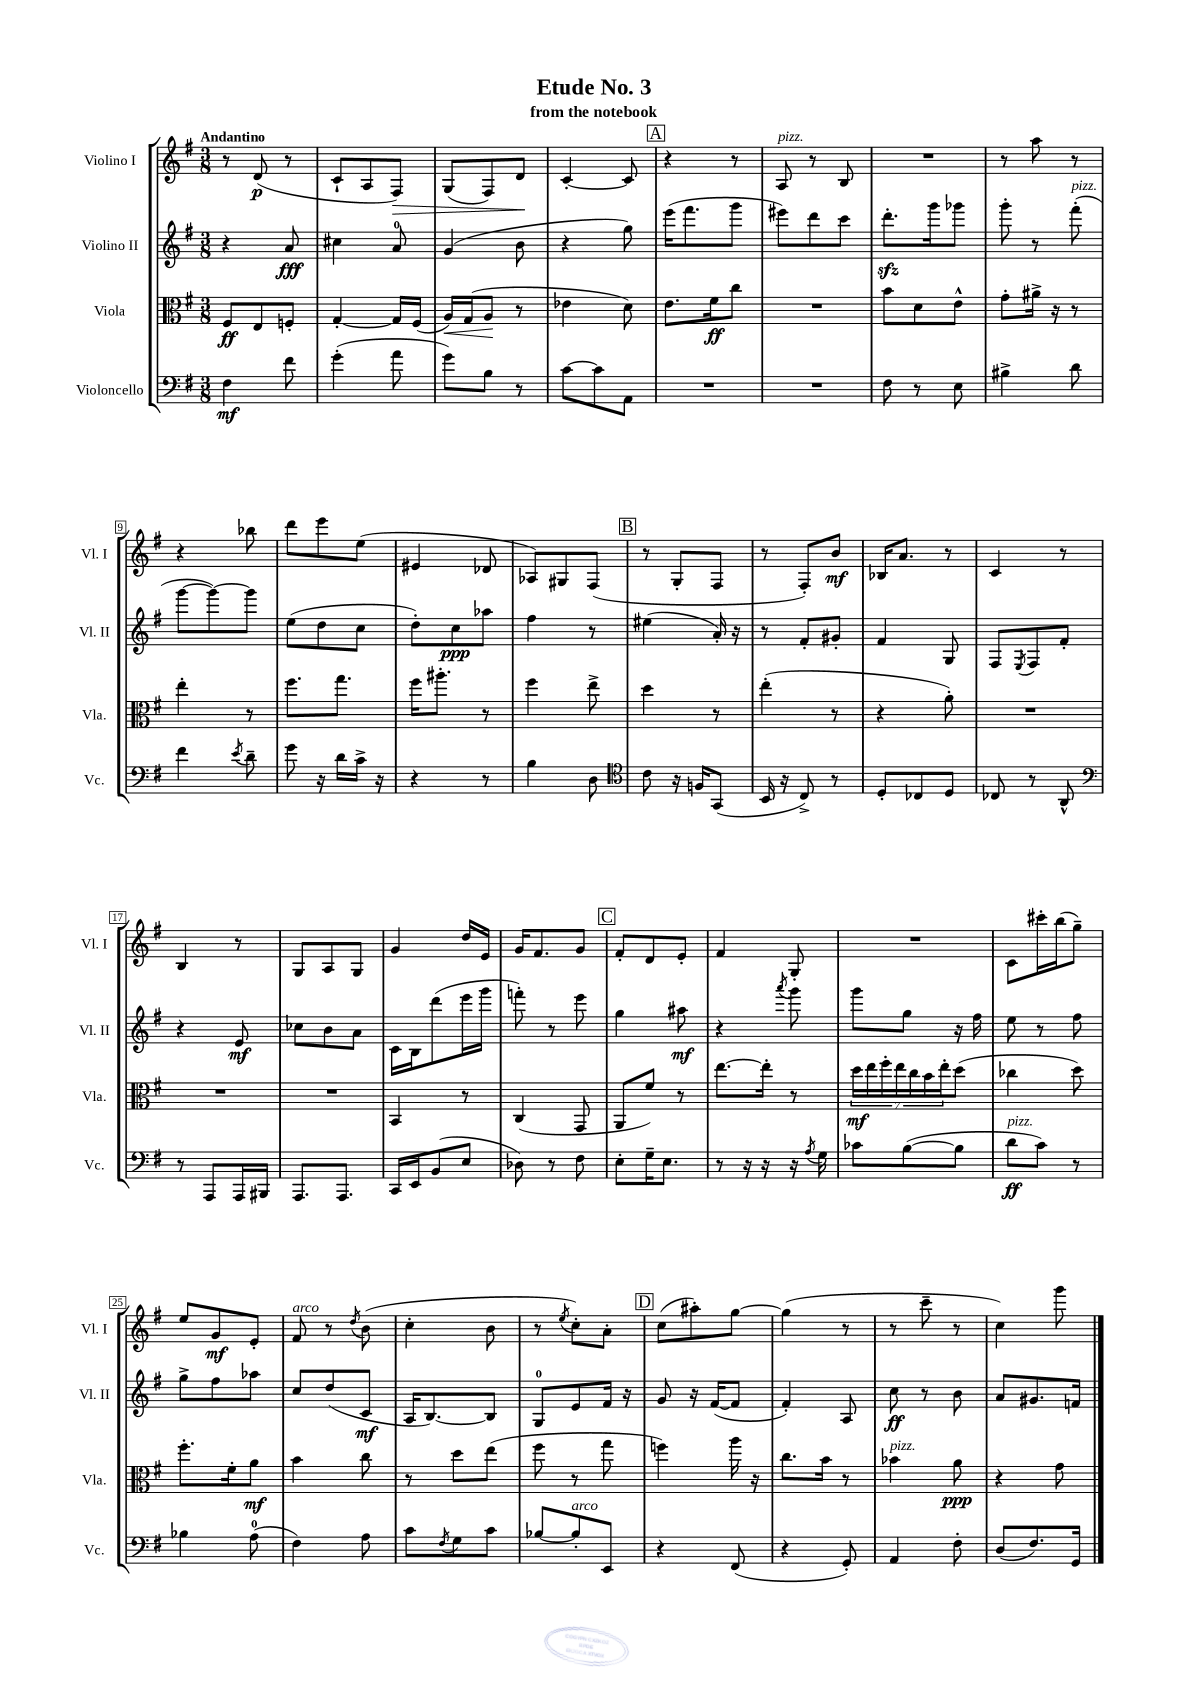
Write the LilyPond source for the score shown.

\header { title = "Etude No. 3" subtitle = "from the notebook" }
<<
\new StaffGroup <<
\new Staff = "s0" \with { instrumentName = "Violino I" shortInstrumentName = "Vl. I" } {
    \clef treble \key g \major \numericTimeSignature \time 3/8 \tempo "Andantino"
    r8 d'8\p( r8 |
    c'8-! a8 fis8\>) |
    g8( fis8) d'8\! |
    c'4~-. c'8 |
    \mark \markup { \box "A" } r4 r8 |
    a8^\markup { \italic "pizz." } r8 b8 |
    R4. |
    r8 a''8 r8 |
    r4 bes''8 |
    d'''8 e'''8 e''8( |
    eis'4 des'8 |
    aes8) gis8 fis8( |
    \mark \markup { \box "B" } r8 g8-. fis8 |
    r8 fis8-.) b'8\mf |
    bes16 a'8. r8 |
    c'4 r8 |
    b4 r8 |
    g8 a8 g8 |
    g'4 d''16 e'16 |
    g'16 fis'8. g'8 |
    \mark \markup { \box "C" } fis'8-. d'8 e'8-. |
    fis'4 g8-. |
    R4. |
    c'8 cis'''16-. b''16( g''8--) |
    e''8 g'8\mf e'8-. |
    fis'8^\markup { \italic "arco" } r8 \acciaccatura { d''8 } b'8( |
    c''4-. b'8 |
    r8 \acciaccatura { e''8 } c''8-.) a'8-. |
    \mark \markup { \box "D" } c''8( ais''8-.) g''8~ |
    g''4( r8 |
    r8 c'''8-- r8 |
    c''4) g'''8 \bar "|." |
}
\new Staff = "s1" \with { instrumentName = "Violino II" shortInstrumentName = "Vl. II" } {
    \clef treble \key g \major \numericTimeSignature \time 3/8
    r4 a'8\fff |
    cis''4 a'8-0 |
    g'4( b'8 |
    r4 g''8) |
    \mark \markup { \box "A" } e'''16( fis'''8. g'''8 |
    eis'''8) d'''8 c'''8 |
    d'''8.-.\sfz g'''16 ges'''8 |
    g'''8-. r8 fis'''8-.^\markup { \italic "pizz." }( |
    g'''8~ g'''8~) g'''8 |
    e''8( d''8 c''8 |
    d''8-.) c''8\ppp aes''8 |
    fis''4 r8 |
    \mark \markup { \box "B" } eis''4( a'16-.) r16 |
    r8 fis'8-. gis'8-. |
    fis'4 g8 |
    fis8 \acciaccatura { e8 } fis8 fis'8-. |
    r4 e'8\mf |
    ces''8 b'8 a'8 |
    c'16 b16 d'''8( e'''16 g'''16 |
    f'''8-.) r8 e'''8 |
    \mark \markup { \box "C" } g''4 ais''8\mf |
    r4 \acciaccatura { a'''8 } g'''8 |
    g'''8 g''8 r16 fis''16 |
    e''8 r8 fis''8 |
    g''8-> fis''8 aes''8 |
    c''8 d''8( c'8\mf |
    a16 b8.~) b8 |
    g8-0 e'8 fis'16 r16 |
    \mark \markup { \box "D" } g'8 r16 fis'16~( fis'8 |
    fis'4-.) a8 |
    c''8\ff r8 b'8 |
    a'8 gis'8. f'16 \bar "|." |
}
\new Staff = "s2" \with { instrumentName = "Viola" shortInstrumentName = "Vla." } {
    \clef alto \key g \major \numericTimeSignature \time 3/8
    fis8\ff e8 f8-. |
    g4~-. g16 fis16( |
    a16\<) g16( a8\! r8 |
    ees'4 d'8) |
    \mark \markup { \box "A" } e'8. fis'16\ff c''8 |
    R4. |
    b'8 d'8 e'8-^ |
    g'8-. ais'16-> r16 r8 |
    e''4-. r8 |
    fis''8. g''8. |
    fis''16 ais''8.-. r8 |
    fis''4 e''8-> |
    \mark \markup { \box "B" } d''4 r8 |
    e''4-.( r8 |
    r4 a'8-.) |
    R4. |
    R4. |
    R4. |
    b,4 r8 |
    c4( g,8 |
    \mark \markup { \box "C" } a,8 fis'8) r8 |
    e''8.~ e''16-. r8 |
    \tuplet 7/4 { d''16\mf e''16 fis''16-. e''16 c''16 b'16 e''16-. } d''8( |
    ces''4 d''8) |
    fis''8.-. fis'16-. a'8\mf |
    b'4 c''8 |
    r8 d''8 e''8( |
    fis''8 r8 g''8 |
    \mark \markup { \box "D" } f''4) a''16 r16 |
    c''8. b'16 r8 |
    bes'4^\markup { \italic "pizz." } a'8\ppp |
    r4 g'8 \bar "|." |
}
\new Staff = "s3" \with { instrumentName = "Violoncello" shortInstrumentName = "Vc." } {
    \clef bass \key g \major \numericTimeSignature \time 3/8
    fis4\mf fis'8 |
    g'4-.( a'8 |
    g'8) b8 r8 |
    c'8~ c'8 a,8 |
    \mark \markup { \box "A" } R4. |
    R4. |
    fis8 r8 e8 |
    bis4-> d'8 |
    fis'4 \acciaccatura { e'8 } d'8-- |
    g'8 r16 d'16 c'16-> r16 |
    r4 r8 |
    b4 d8 |
    \mark \markup { \box "B" } \clef tenor c'8 r16 f16 g,8( |
    b,16 r16 c8->) r8 |
    d8-. ces8 d8 |
    ces8 r8 a,8-^ |
    \clef bass r8 a,,8 a,,16 bis,,16 |
    a,,8. a,,8. |
    c,16 e,16 b,8( e8 |
    des8) r8 fis8 |
    \mark \markup { \box "C" } e8-. g16-- e8. |
    r8 r16 r16 r16 \acciaccatura { a8 } g16 |
    ces'8 b8~( b8 |
    d'8\ff^\markup { \italic "pizz." } c'8) r8 |
    bes4 a8-0( |
    fis4) a8 |
    c'8 \acciaccatura { fis8 } g8 c'8 |
    bes8~ bes8-.^\markup { \italic "arco" } e,8 |
    \mark \markup { \box "D" } r4 fis,8( |
    r4 g,8-.) |
    a,4 fis8-. |
    d8( fis8.) g,16 \bar "|." |
}
>>
>>
\layout { \context { \Score \override BarNumber.stencil = #(make-stencil-boxer 0.1 0.3 ly:text-interface::print) } }
